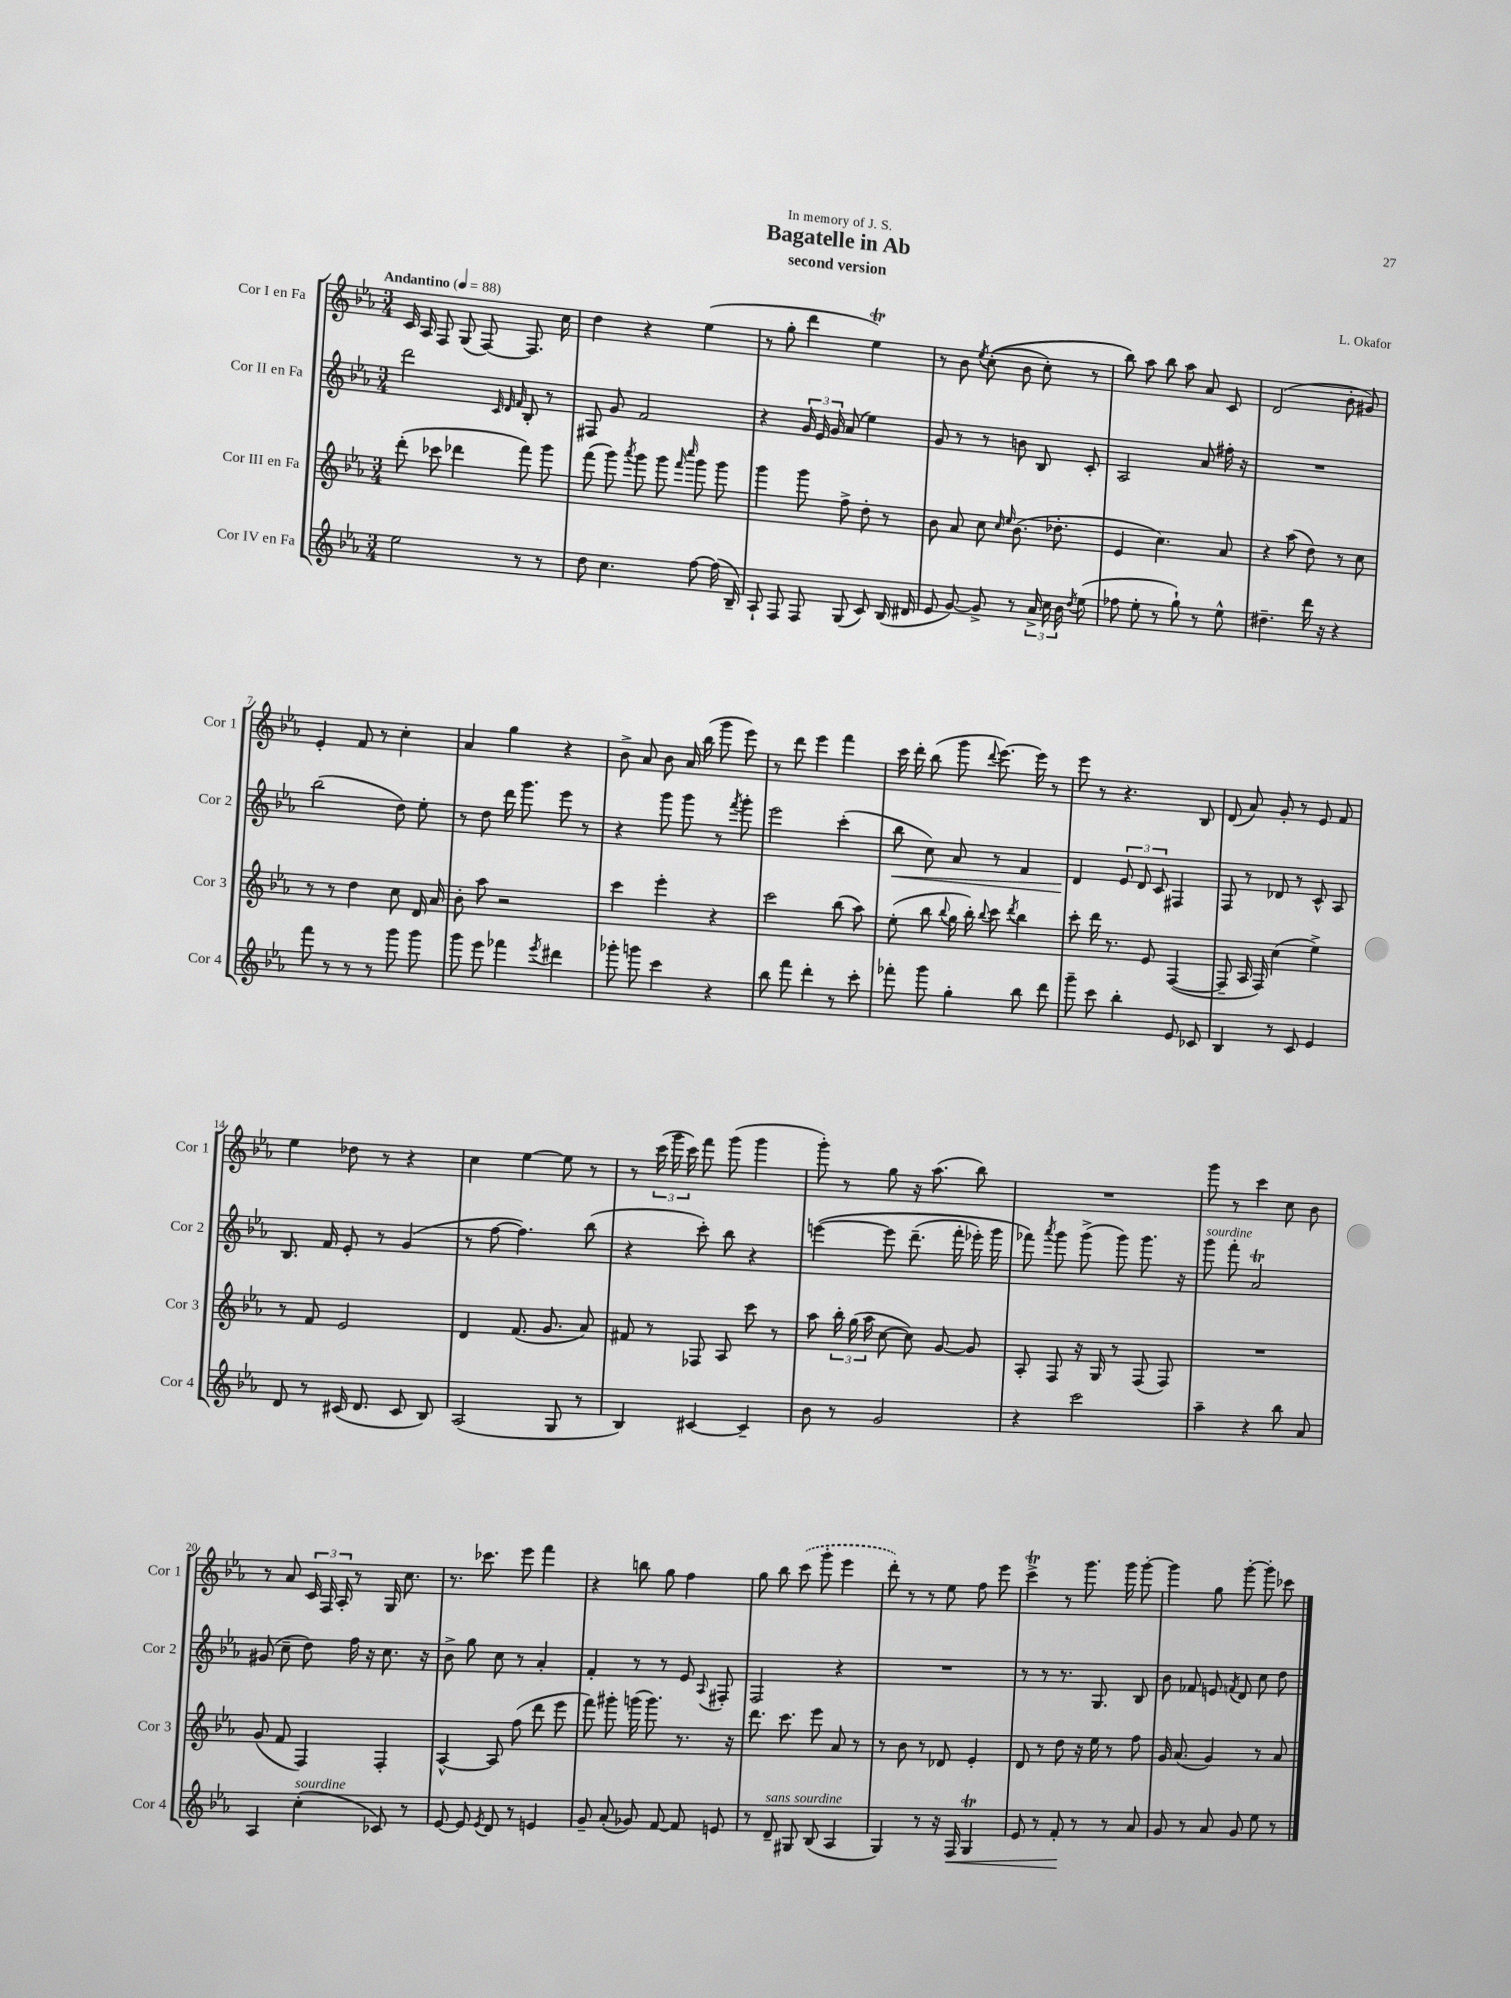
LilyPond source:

\header { title = "Bagatelle in Ab" composer = "L. Okafor" subtitle = "second version" dedication = "In memory of J. S." }
<<
\new StaffGroup <<
\new Staff = "s0" \with { instrumentName = "Cor I en Fa" shortInstrumentName = "Cor 1" } {
    \clef treble \key ees \major \numericTimeSignature \time 3/4 \tempo "Andantino" 4 = 88
    \autoBeamOff c'16 aes16 f8 g8( f8~) f8. c''16 |
    d''4 r4 ees''4( |
    r8 g''8-. d'''4 ees''4\trill) |
    r8 bes'8 \acciaccatura { ees''8 } c''8-.(\( bes'8 c''8-.) r8 |
    bes''8\) aes''8 bes''8 aes''8 aes'8 c'8 |
    d'2( bes'8-. gis'8) |
    ees'4-. f'8 r8 c''4-. |
    aes'4 g''4 r4 |
    bes'8-> aes'8 bes'8 aes'16 bes''16( g'''8 ees'''8) |
    r8 d'''8 ees'''4 f'''4 |
    c'''16 d'''16-. bes''8( g'''8 \appoggiatura { d'''8 } ees'''8.~) ees'''16 r8 |
    ees'''8 r8 r4. bes8 |
    d'8( aes'8) g'8-. r8 ees'8 f'8 |
    ees''4 des''8 r8 r4 |
    c''4 ees''4~ ees''8 r8 |
    r8 \tuplet 3/2 { c'''16( g'''16 c'''16) } f'''8 g'''8( g'''4 |
    g'''8-.) r8 g''8 r16 aes''8.( bes''8) |
    R2. |
    g'''8 r8 c'''4 c''8 bes'8 |
    r8 aes'8 \tuplet 3/2 { c'16 f16 aes16-. } r8 g16 c''8. |
    r8. ces'''8. ees'''8 f'''4 |
    r4 b''8 g''8 f''4 |
    g''8 bes''8 \once \slurDashed c'''8( g'''8-. ees'''4 |
    d'''8-.) r8 r8 ees''8 f''8 ees'''8 |
    c'''4->\trill r8 g'''8. g'''16 g'''8~-. |
    g'''4 g''8 g'''8~-. g'''8-. ces'''8 \bar "|." |
}
\new Staff = "s1" \with { instrumentName = "Cor II en Fa" shortInstrumentName = "Cor 2" } {
    \clef treble \key ees \major \numericTimeSignature \time 3/4
    \autoBeamOff d'''2 \grace { c'32 d'32 f'32 } bes8-. r8 |
    fis8 g'8 f'2 |
    r4 \tuplet 3/2 { g'16 ees'16 g'16 } aes'8( ees''4) |
    g'8 r8 r8 b'8 bes8 c'8-. |
    aes2 aes'8 fis''16-. r16 |
    R2. |
    bes''2( d''8) ees''8-. |
    r8 d''8 d'''16 g'''8. ees'''8 r8 |
    r4 g'''8 g'''8 r8 \acciaccatura { f'''8 } g'''8-. |
    ees'''2 c'''4-.( |
    bes''8\< c''8) aes'8 r8 f'4 |
    d'4\! \tuplet 3/2 { ees'8 d'8 c'8 } fis4 |
    f8 r8 des'8 r8 c'8-^ aes8 |
    bes8. f'16 ees'8-. r8 g'4( |
    r8 f''8~ f''4.) bes''8( |
    r4 c'''8-.) bes''8 r4 |
    e'''4~\( e'''8 d'''8.--( f'''16-. ees'''16-.) g'''16 |
    fes'''8\) \acciaccatura { aes'''8 } g'''8 g'''8->( g'''8) g'''8. r16 |
    g'''8^\markup { \italic "sourdine" } f'''8-. aes'2\trill |
    gis'8( c''8-- d''8) f''16 r16 c''8. r16 |
    bes'8-> g''8 c''8 r8 aes'4-. |
    f'4-. r8 r8 ees'8 \appoggiatura { aes8 } fis8-. |
    f2 r4 |
    R2. |
    r8 r8 r8. g8. bes8 |
    bes'8 fes'8 e'8 \acciaccatura { f'8 } d'8 c''8 d''8 \bar "|." |
}
\new Staff = "s2" \with { instrumentName = "Cor III en Fa" shortInstrumentName = "Cor 3" } {
    \clef treble \key ees \major \numericTimeSignature \time 3/4
    \autoBeamOff d'''8-.( ces'''8 des'''4 f'''8) g'''8 |
    f'''8( g'''8) \acciaccatura { aes'''8 } g'''8 g'''8 \grace { f'''16 c''''16 } g'''8 g'''8 |
    g'''4 g'''8 f''8-> d''8-. r8 |
    bes'8 aes'8 c''8 \grace { c''16 ees''16 } bes'8.( des''8.-. |
    ees'4 c''4.) aes'8 |
    r4 aes''8( d''8) r8 c''8 |
    r8 r8 d''4 c''8 d'16 aes'16 |
    bes'8-. aes''8 r2 |
    c'''4 ees'''4-. r4 |
    c'''2 bes''8( aes''8) |
    ees''8-.( bes''8 \appoggiatura { bes''8 } g''16 bes''16-.) \appoggiatura { bes''8 } c'''8 \acciaccatura { d'''8 } bes''4 |
    c'''8-. d'''16 r8. ees'8 f4~( |
    f8-- aes16 f16) c''4( ees''4->) |
    r8 f'8 ees'2 |
    d'4 f'8.( g'8. aes'8) |
    fis'8 r8 fes8 aes8 c'''8 r8 |
    aes''8 \tuplet 3/2 { bes''16-. g''16( aes''16 } c''8~ c''8) g'8~ g'8 |
    aes8-. f8 r16 g16 r8 f8( f8) |
    R2. |
    g'8( f'8 f4) f4-. |
    aes4~-^ aes8 f''8( d'''8 ees'''8 |
    f'''8) gis'''8-. g'''16( g'''8.) r8. r16 |
    d'''8. c'''8. ees'''8 aes'8 r8 |
    r8 bes'8 r8 des'8 ees'4-. |
    d'8 r8 d''8 r16 ees''16 r8 f''8 |
    g'16 aes'8.( g'4) r8 aes'8 \bar "|." |
}
\new Staff = "s3" \with { instrumentName = "Cor IV en Fa" shortInstrumentName = "Cor 4" } {
    \clef treble \key ees \major \numericTimeSignature \time 3/4
    \autoBeamOff ees''2 r8 r8 |
    d''8 c''4. f''8~ f''16( bes16--) |
    aes8-! f8 f8 g8( c'8) bes16( dis'16 |
    ees'8 g'8~) g'8-> r8 \tuplet 3/2 { aes'16-> c''16 bes'16 } \acciaccatura { d''8 } ees''8( |
    fes''8 ees''8-. r8 g''8-!) r8 ees''8-^ |
    dis''4.-- d'''16 r16 r4 |
    f'''8 r8 r8 r8 g'''8 g'''8 |
    g'''8 ees'''8 fes'''4 \acciaccatura { ees'''8 } dis'''4 |
    ges'''8-. g'''8 c'''4 r4 |
    bes''8 f'''8 d'''4-. r8 c'''8-. |
    fes'''8-. g'''8 g''4-. bes''8 d'''8 |
    g'''8-- c'''8 bes''4-. ees'8 ces'8 |
    bes4 r8 c'8 ees'4 |
    d'8 r8 cis'16( d'8. cis'8 bes8) |
    aes2( g8 r8 |
    bes4) cis'4~ cis'4-- |
    bes'8 r8 g'2 |
    r4 c'''2 |
    aes''4-- r4 bes''8 aes'8 |
    aes4 c''4-.^\markup { \italic "sourdine" }( ces'8) r8 |
    ees'8~ ees'8 \acciaccatura { ees'8 } d'8 r8 e'4 |
    g'8-- aes'8-.( ges'8) f'8~ f'8 e'8 |
    r8 d'8--^\markup { \italic "sans sourdine" } gis8 bes8( aes4 |
    g4) r8 r16 f16\< g4\trill |
    ees'8 r8 f'8-.\! r8 r8 aes'8 |
    g'8 r8 aes'8 g'8 ees''8 r8 \bar "|." |
}
>>
>>
